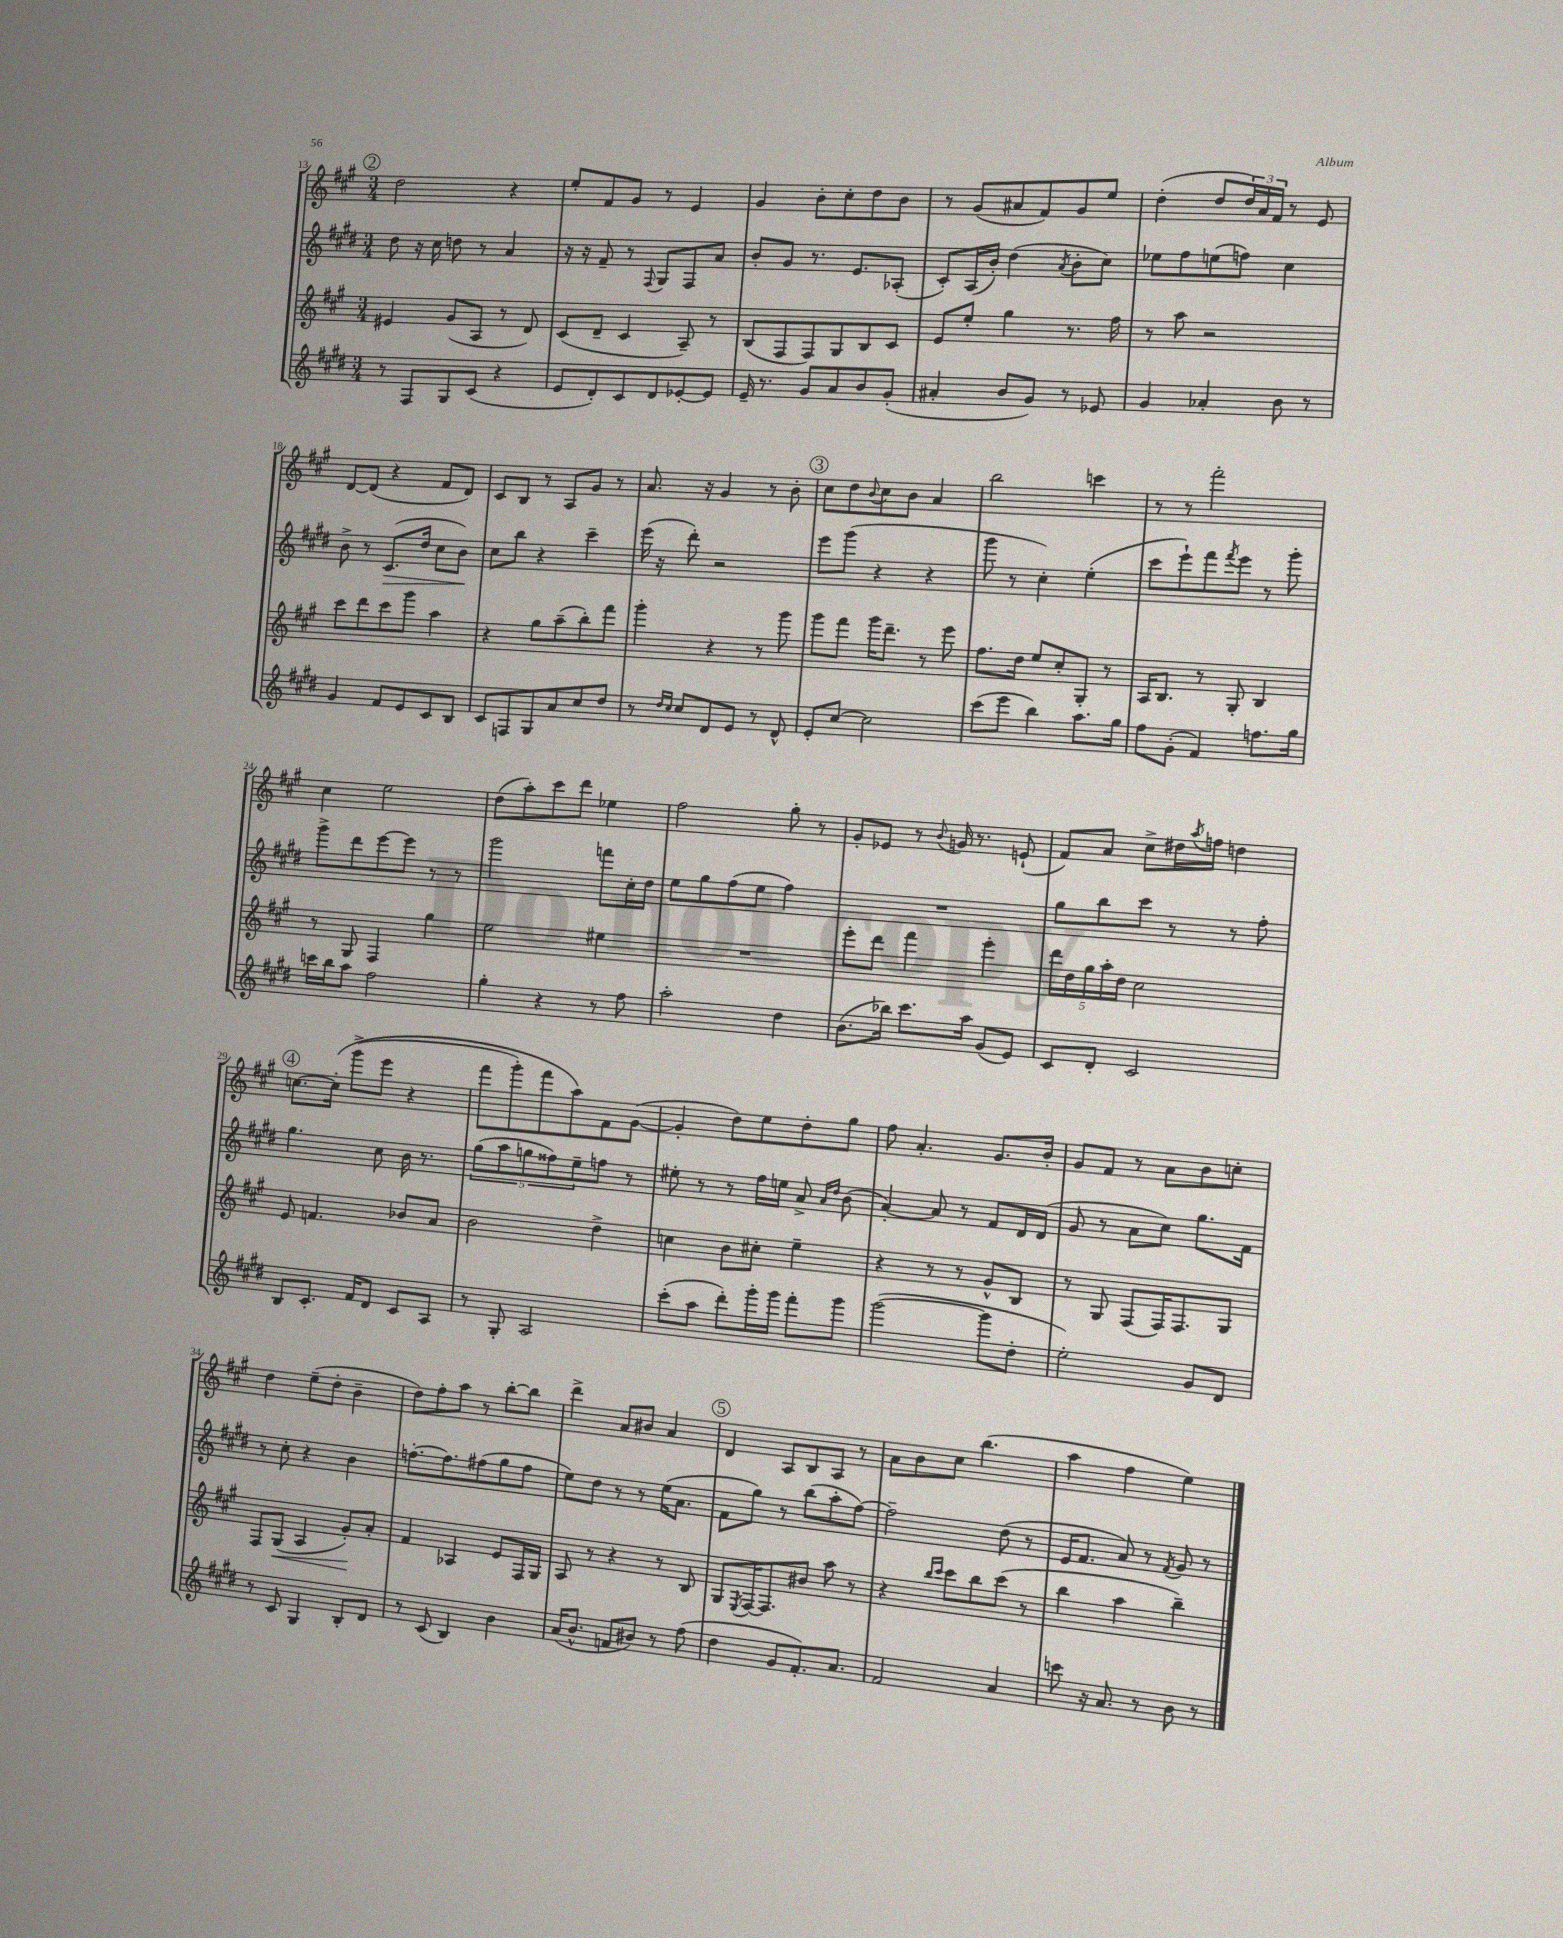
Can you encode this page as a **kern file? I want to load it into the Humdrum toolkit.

**kern	**kern	**kern	**kern
*staff4	*staff3	*staff2	*staff1
*clefG2	*clefG2	*clefG2	*clefG2
*k[f#c#g#d#]	*k[f#c#g#]	*k[f#c#g#d#]	*k[f#c#g#]
*M3/4	*M3/4	*M3/4	*M3/4
8r	4e#	8dd#	2dd
8F#	.	16r	.
.	.	16cc#	.
8G#	(8g#	8dd	.
(8c#	8A	8r	.
4r	8r	4a	4r
.	8d)	.	.
=	=	=	=
8e	(8c#	16r	8ee'
.	.	16r	.
8d#')	8d~	8f#~	8f#
8c#	4c#	8r	8g#
.	.	8qqF#	.
8d#	.	8G#	8r
[8e-'	8A~)	8F#	4e
8e-]	8r	8a	.
=	=	=	=
16e~	(8B	8b'	4g#
8.r	.	.	.
.	8F#	8g#	.
8g#	8F#)	8.r	8b'
8a	8G#	.	8cc#'
.	.	8.e	.
8b	8B	.	8dd
(8g#'	8c#	(8A-'	8b
=	=	=	=
4a#'	8e	8c#')	8r
.	8ee'	(16A	(8g#
.	.	16b')	.
8b	4gg#	(4dd#	8a#
8g#)	.	.	8f#)
.	.	8qa	.
8r	8.r	8b'	8g#
8e-	.	8cc#)	8ee
.	16ff#	.	.
=	=	=	=
4g#	8r	8ee-	(4dd'
.	8aa	8ff#	.
4a-'	2r	(8ee	8dd
.	.	8ff)	24dd)
.	.	.	24a
.	.	.	24f#
8b	.	4cc#	8r
8r	.	.	8e
=	=	=	=
4g#	8ccc#	8b^	[8d
.	8ddd	8r	(8d]
8f#	8ccc#	(8.c#	4r
8e	8ggg#	.	.
.	.	16dd#	.
8c#	4aa	8cc#	8f#
8B	.	8b)	8d)
=	=	=	=
8c#	4r	8cc#	8c#
8F	.	8bb	8B
8G#	8gg#	4r	8r
8a	(8aa~	.	8A
8cc#	8bb')	4ccc#~	8g#
8dd#	8fff#	.	8r
=	=	=	=
8r	4ggg#'	(16eee	8.a
.	.	16r	.
16qqdd#	.	.	.
16qqcc#	.	.	.
8cc#	.	8ddd#')	.
.	.	.	16r
8d#	4r	2r	4g#
8e	.	.	.
8r	8r	.	8r
8d#^^	8ggg#	.	8b'
=	=	=	=
8e'	8ggg#	8eee	8cc#
[8cc#	8fff#	(8ggg#	8dd
.	.	.	8qqb
2cc#]	16ggg#	4r	8cc#
.	8.ddd~	.	.
.	.	.	8b
.	8r	4r	4a
.	8eee	.	.
=	=	=	=
(8ccc#	8.ff#	8ggg#	2bb
8eee	.	8r	.
.	16dd	.	.
4bb)	8ee	4cc#')	.
.	8cc#'	.	.
8.aa	8G#'	(4ee'	4ccc
.	8r	.	.
16gg#	.	.	.
=	=	=	=
8ff#	16A	8ccc#	8r
.	8.B	.	.
(8g#'	.	8eee`)	8r
4f#)	8r	8fff#	2fff#'
.	.	8qfff#	.
.	8G#'	8eee	.
8.ff	4B	8r	.
.	.	8ggg#'	.
16gg#	.	.	.
=	=	=	=
16ccc	8r	8ggg#^	4cc#
16bb	.	.	.
8aa	8G#	8ddd#	.
2ff#	4F#	[8eee	2ee
.	.	8eee]	.
.	4gg#	8r	.
.	.	8r	.
=	=	=	=
4gg#'	2ee	2ggg#	(8dd
.	.	.	8aa')
4r	.	.	8ccc#
.	.	.	8ddd
8r	4ee#	8fff	4ee-
8ff#	.	16cc#'	.
.	.	16dd#	.
=	=	=	=
2aa'	2.r	8ee	2ff#
.	.	8gg#	.
.	.	(8ff#	.
.	.	8ee	.
4dd#	.	4ff#)	8gg#'
.	.	.	8r
=	=	=	=
(8.b	8eee'	2.r	8g#'
.	8ddd	.	8e-
16bb-)	.	.	.
8.ccc#	4fff#	.	8r
.	.	.	8qqb
.	.	.	16g
16aa	.	.	8.r
(8g#	4eee'	.	.
8e)	.	.	(8e`
=	=	=	=
8c#	20ddd	8gg#	8f#)
.	20dd	.	.
.	20gg#	.	.
8d#'	.	8bb	8a
.	20aa'	.	.
.	20dd	.	.
2c#	2cc#	8ccc#	8cc#^
.	.	8r	16dd#
.	.	.	8qaa
.	.	.	16ff
.	.	8r	4dd
.	.	8ff#'	.
=	=	=	=
8B	8e	4.gg#	[8.cc
8.c#'	4.f	.	.
.	.	.	&(16cc']
.	.	.	(8ggg#^
16f#	.	.	.
8d#	.	8cc#	8eee
8c#	8b-	16b	4r
.	.	8.r	.
8A	8a	.	.
=	=	=	=
8r	2b	(10gg#	8fff#
.	.	10aa	.
8G#'	.	.	8ggg#')
.	.	10gg	.
2A	.	.	8fff#
.	.	10ff##)	.
.	.	.	8aa&)
.	.	10ee~	.
.	4dd^	8ff	8f#
.	.	8r	([8g#
=	=	=	=
(8ccc#'	4cc	8ee#'	4g#']
8aa	.	8r	.
8ddd#')	8b	8r	8dd)
16ggg#'	8cc#'	16ff#	8ee
16ggg#	.	16ee	.
8fff#'	4ee~	8a^	8dd'
.	.	16qqa	.
.	.	16qqdd#	.
8ggg#	.	(8b	8gg#
=	=	=	=
([2ggg#	4r	[4a')	8ff#
.	.	.	4.a'
.	8r	8a]	.
.	8r	8r	.
8ggg#]	8g#^^	8f#	8.g#
8dd#'	8B	16d#	.
.	.	(16d#	16b'
=	=	=	=
2ee')	8r	8g#	8g#
.	8G#	8r	8f#
.	(8F#	8a	8r
.	16F#)	8cc#)	8a
.	8.F#	.	.
8g#	.	8.gg#	8b
8d#	8G#	.	8cc'
.	.	16f#	.
=	=	=	=
8r	8F#	8r	4dd
8c#	(8G#	8cc#'	.
4G#	4A	4r	(8ee~
.	.	.	8dd'
8B'	8g#')	4b	4b~
8d#	8a'	.	.
=	=	=	=
8r	4f#	[8.ff'	8dd)
(8c#	.	.	8ff#'
.	.	8.ff]	.
4B)	4A-	.	8aa
.	.	(8ff#	8r
4b	8e	8gg#	[8bb'
.	16F#	8ff#	8bb]
.	16G#	.	.
=	=	=	=
(16a	8A	8ee)	4ddd^
8.b^^	.	.	.
.	8r	8dd#	.
8f	4r	8r	8a
8b#)	.	8r	8b#
8r	8r	(16ee	4a
.	.	8.a	.
(8ff#	8B	.	.
=	=	=	=
4dd#	8G#	8f#	4d
.	8qE	.	.
.	[16F#	8gg#)	.
.	8.F#]	.	.
8g#	.	8r	8A
8.f#')	8b#	(8bb	8B
.	8aa	8aa'	8A
8.a	.	.	.
.	8r	[8ff#)	8r
=	=	=	=
2f#	4r	2ff#~]	8a
.	.	.	8b
.	16qqbb	.	.
.	16qqccc#	.	.
.	8ccc#	.	8cc#
.	8bb	.	(4.bb
4a	(8ccc#	(8dd#	.
.	8r	8r	.
=	=	=	=
8ccc	4bb	16e	4aa
.	.	8.f#	.
16r	.	.	.
8.a	.	.	.
.	4aa	8a)	4ff#
8r	.	8r	.
.	.	8qf#	.
8b	4bb~)	8g#	4ee)
8r	.	8r	.
==	==	==	==
*-	*-	*-	*-
